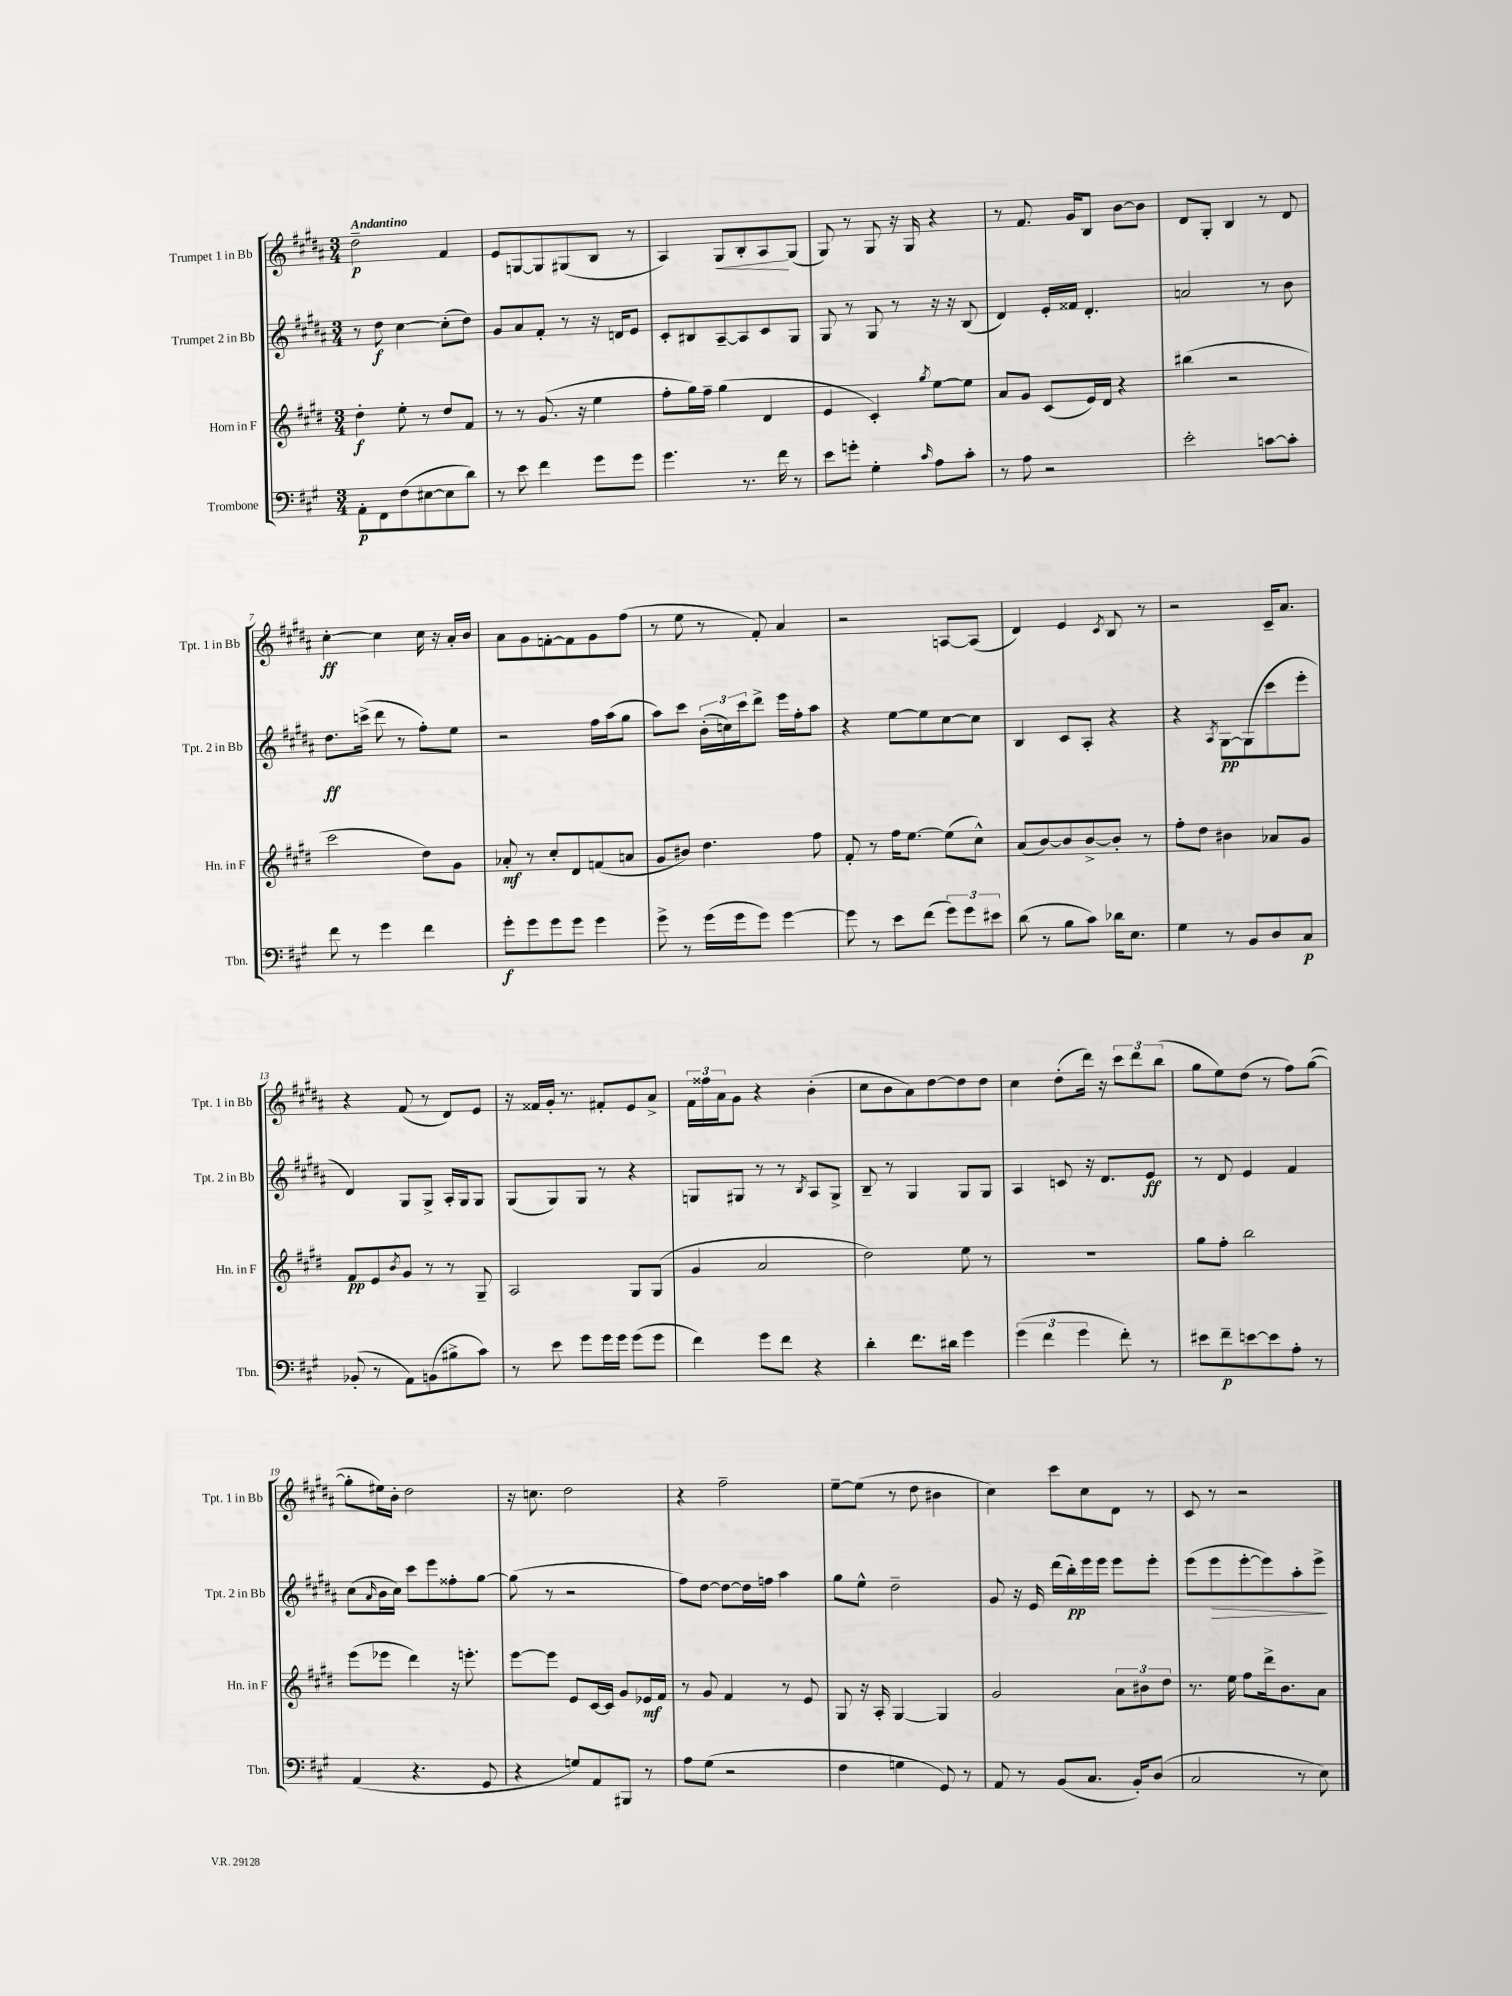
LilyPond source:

<<
\new StaffGroup <<
\new Staff = "s0" \with { instrumentName = "Trumpet 1 in Bb" shortInstrumentName = "Tpt. 1 in Bb" } {
    \clef treble \key b \major \numericTimeSignature \time 3/4 \tempo "Andantino"
    dis''2--\p fis'4 |
    e'8 g8~ g8 gis8( b8 r8 |
    ais4) gis8\< b8-. ais8\! gis8( |
    gis8) r8 gis8 r16 gis16 r4 |
    r8 fis'8. gis'16 b8 b'8~ b'8 |
    dis'8 gis8-. b4 r8 dis'8 |
    cis''4~-.\ff cis''4 cis''16 r16 ais'16-. b'16 |
    ais'8 gis'8 f'8~-. f'8 gis'8 fis''8( |
    r8 e''8 r8 fis'8-.) ais'4 |
    r2 a8~ a8( |
    dis'4) e'4 \acciaccatura { cis'8 } b8 r8 |
    r2 cis'16-- ais'8. |
    r4 fis'8( r8 dis'8) e'8 |
    r16 fisis'16 gis'16-. r8. fis'8-. e'8 ais'8-> |
    \tuplet 3/2 { fis'16 fisis''16 ais'16 } gis'8 r4 b'4-.( |
    cis''8 b'8 ais'8) dis''8~ dis''8 dis''8 |
    cis''4 dis''8-.( dis'''16) r16 \tuplet 3/2 { cis'''8 dis'''8 b''8( } |
    gis''8 e''8) dis''8( r8 fis''8) gis''8~( |
    gis''8-. eis''16) b'16-. dis''2 |
    r16 c''8. dis''2 |
    r4 fis''2-- |
    e''8~-- e''8( r8 dis''8 bis'4 |
    cis''4) cis'''8 cis''8 dis'8 r8 |
    cis'8 r8 r2 \bar "|." |
}
\new Staff = "s1" \with { instrumentName = "Trumpet 2 in Bb" shortInstrumentName = "Tpt. 2 in Bb" } {
    \clef treble \key b \major \numericTimeSignature \time 3/4
    r8 dis''8\f cis''4~ cis''8-.( dis''8) |
    gis'8 ais'8 fis'8-. r8 r16 d'16 e'8 |
    cis'8-. bis8 ais8~-- ais8 cis'8 gis8 |
    gis8 r8 gis8 r8 r16 r16 b8( |
    dis'4) e'16-. fisis'16 dis'4.-. |
    a'2 r8 b'8 |
    dis''8.\ff c'''16->( dis'''8 r8 fis''8-.) e''8 |
    r2 fis''16 ais''16( gis''8 |
    ais''8) cis'''8 \tuplet 3/2 { b'16-.( c''16) cis'''16 } dis'''8-> e'''16 fis''16-. ais''8 |
    r4 e''8~ e''8 cis''8~ cis''8 |
    b4 cis'8 ais8-. r4 |
    r4 \acciaccatura { ais8 } gis8~\pp gis8( cis'''8 e'''8-. |
    dis'4) gis8 gis8-> ais16-. gis16 gis8 |
    gis8( gis8) gis8 r8 r4 |
    g8 gis8 r8 r8 \acciaccatura { b8 } ais8 gis8-> |
    b8-- r8 gis4 gis8 gis8 |
    ais4 c'8 r16 dis'8. e'8\ff |
    r8 dis'8 e'4 fis'4 |
    cis''8( \grace { ais'16 } b'16 cis''16) cis'''8 e'''8 fisis''8-. gis''8~ |
    gis''8( r8 r2 |
    fis''8) dis''8~ dis''8~ dis''16 f''16 ais''4 |
    gis''8 e''8-^ dis''2-- |
    gis'8 r16 e'16 dis'''16( b''16-.\pp) e'''16 e'''16 e'''8 e'''8-. |
    e'''8( e'''8\> e'''8~-. e'''8) ais''8-. e'''8->\! \bar "|." |
}
\new Staff = "s2" \with { instrumentName = "Horn in F" shortInstrumentName = "Hn. in F" } {
    \clef treble \key e \major \numericTimeSignature \time 3/4
    dis''4-.\f e''8-. r8 dis''8 fis'8 |
    r8 r8 gis'8.( r16 e''4 |
    fis''8-. gis''16) fis''16-- gis''4( dis'4 |
    e'4 cis'4-.) \acciaccatura { gis''8 } e''8~ e''8 |
    a'8 gis'8 cis'8( e'16) dis'16 r4 |
    bis''4( r2 |
    cis'''2 dis''8) gis'8 |
    aes'8-.\mf r8 cis''8-. dis'8 f'8( a'8 |
    gis'8 bis'8) dis''4. fis''8 |
    fis'8-. r8 fis''16 e''8.~ e''8( cis''8-^) |
    a'8( b'8~) b'8 b'8~-> b'8-. r8 |
    fis''8-. dis''8 bis'4 aes'8 gis'8 |
    fis'8\pp e'8 \acciaccatura { b'8 } gis'8 r8 r8 gis8-- |
    a2 gis8 gis8( |
    gis'4 a'2 |
    dis''2) e''8 r8 |
    R2. |
    gis''8 fis''8-. b''2 |
    e'''8( ees'''8 dis'''4) r16 e'''8.-. |
    e'''8~ e'''8 e'8 cis'16~ cis'16 gis'8 ees'16\mf fis'16 |
    r8 gis'8 fis'4 r8 e'8 |
    gis8 r16 a16-. gis4~ gis4 |
    gis'2 \tuplet 3/2 { a'8 bis'8 dis''8 } |
    r8. e''16 fis''8 dis'''16-> b'8. a'8 \bar "|." |
}
\new Staff = "s3" \with { instrumentName = "Trombone" shortInstrumentName = "Tbn." } {
    \clef bass \key a \major \numericTimeSignature \time 3/4
    a,8-.\p fis,8 fis8( eis8~ eis8 d'8) |
    r8 e'8 fis'4 gis'8 gis'8 |
    gis'4. r8. fis'16 r8 |
    e'8 g'8-. gis4-. \grace { cis'16 } a8 cis'8-. |
    r8 a8 r2 |
    e'2-. c'8~ c'8-. |
    fis'8 r8 gis'4 fis'4 |
    gis'8-.\f gis'8 gis'8 gis'8 gis'4 |
    gis'8-> r8 gis'16( gis'16 gis'8) gis'4~ |
    gis'8 r8 e'8 fis'8( \tuplet 3/2 { gis'8) gis'8 eis'8 } |
    d'8( r8 b8 cis'8) des'16 e8. |
    gis4 r8 b,8 d8 cis8\p |
    bes,8-.( r8 a,8) b,8( bis8-> cis'8) |
    r8 e'8 gis'8 gis'16 gis'16 gis'8( gis'8 |
    fis'4) gis'8 fis'8 r4 |
    d'4-. fis'8. dis'16 gis'4 |
    \tuplet 3/2 { gis'4( fis'4 gis'4 } fis'8-.) r8 |
    eis'8 fis'8--\p e'8~ e'8 a8-. r8 |
    a,4( r4. gis,8 |
    r4 g8) a,8 bis,,8 r8 |
    a8 gis8( r2 |
    fis4 g4 gis,8) r8 |
    a,8 r8 b,8( cis8. b,16-.) d8( |
    cis2 r8 e8) \bar "|." |
}
>>
>>
